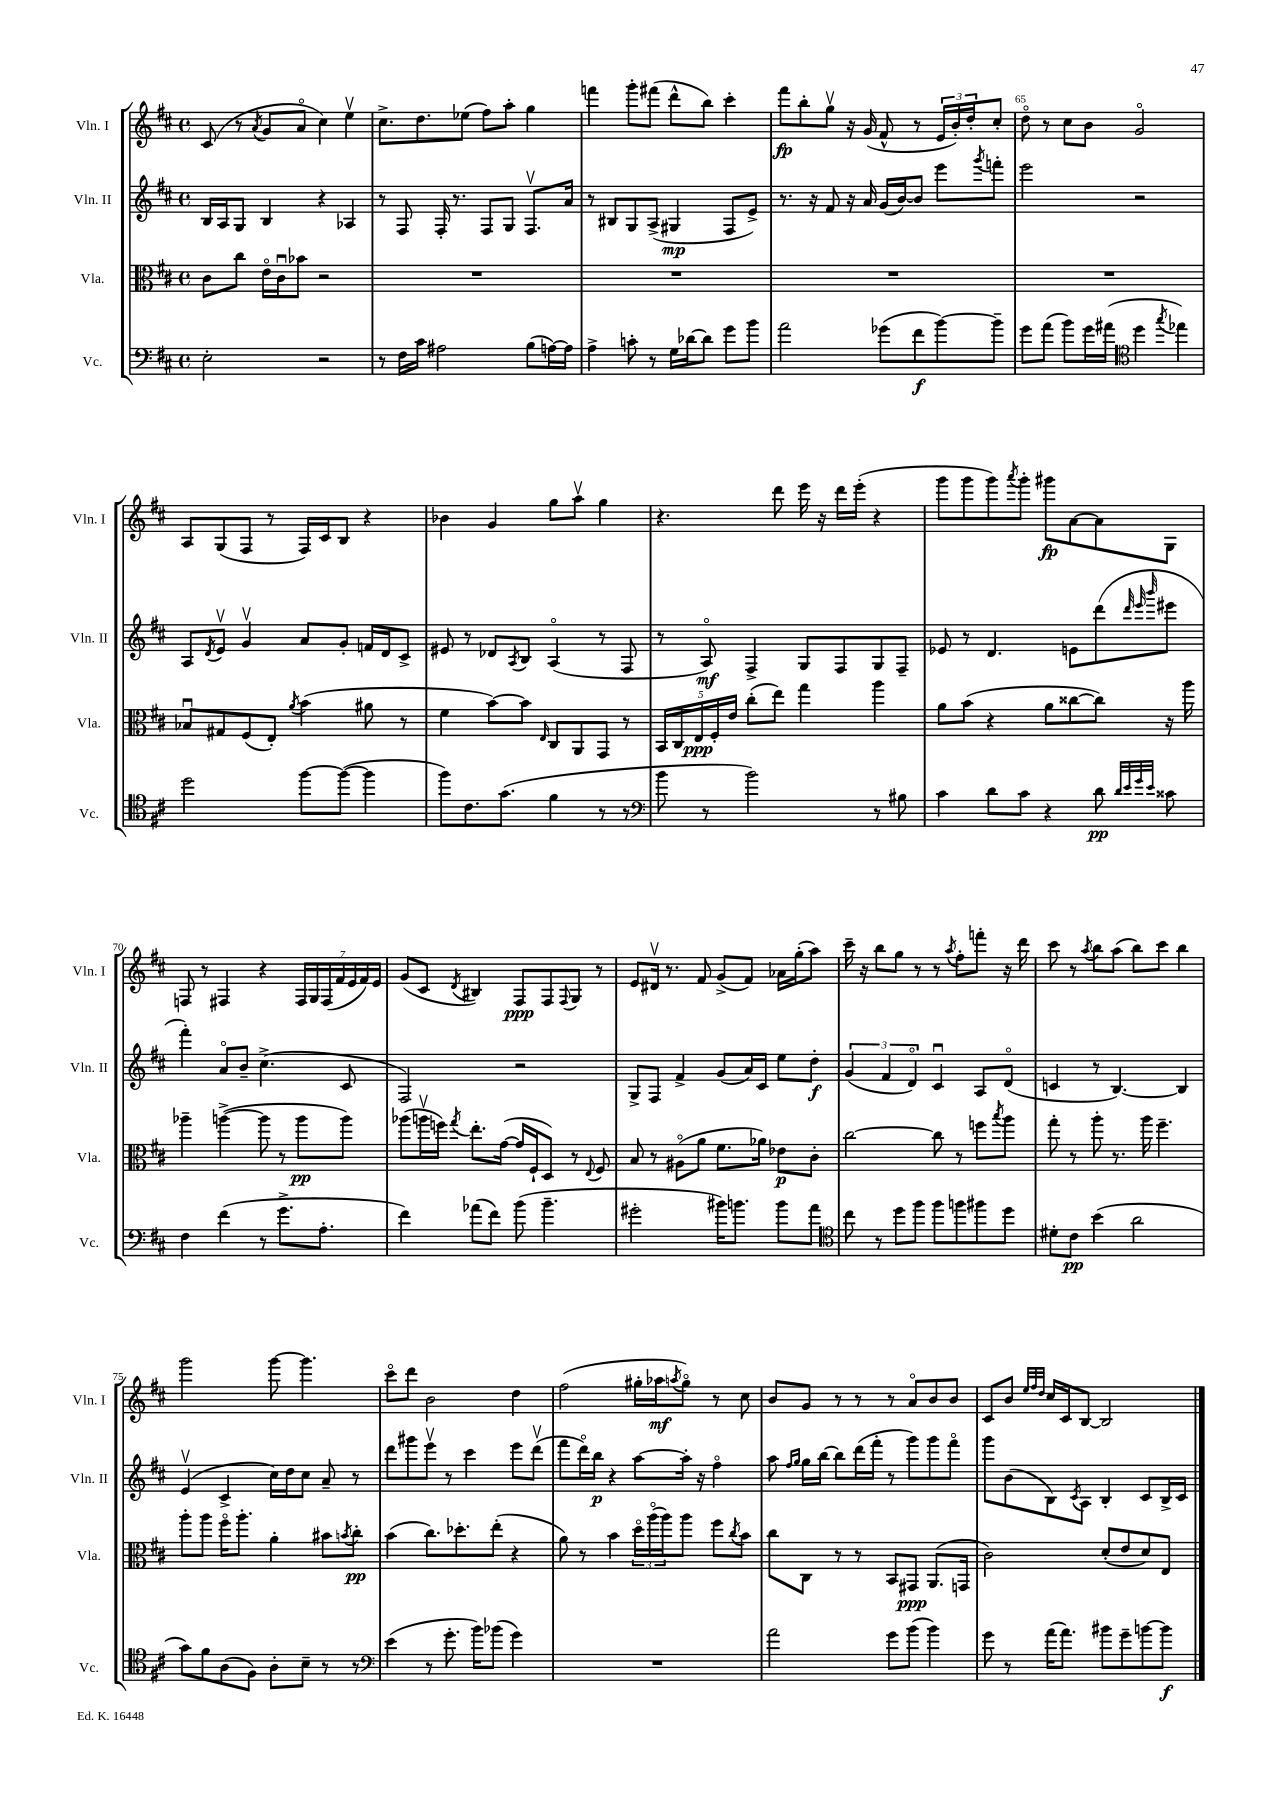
<<
\new StaffGroup <<
\new Staff = "s0" \with { instrumentName = "Vln. I" shortInstrumentName = "Vln. I" } {
    \clef treble \key d \major \defaultTimeSignature \time 4/4
    cis'8( r8 \acciaccatura { a'8 } g'8 a'8\flageolet cis''4) e''4\upbow |
    cis''8.-> d''8. ees''8( fis''8) a''8-. g''4 |
    f'''4 g'''8-. fis'''8( d'''8-^ b''8) cis'''4-. |
    fis'''8\fp b''8-. g''8\upbow r16 g'16( fis'8-^ r8 \tuplet 3/2 { e'16 b'16-.) d''16-. } cis''8-. |
    d''8\flageolet r8 cis''8 b'8 g'2\flageolet |
    a8 g8( fis8 r8 fis16) cis'16 b8 r4 |
    bes'4 g'4 g''8 a''8\upbow g''4 |
    r4. d'''8 e'''16 r16 d'''16 e'''16-.( r4 |
    g'''8 g'''8 g'''8) \acciaccatura { a'''8 } g'''8-. gis'''8\fp a'8~ a'8 g8 |
    f8 r8 fis4 r4 \tuplet 7/4 { fis16 g16 fis16( fis'16 e'16 fis'16) e'16 } |
    g'8( cis'8 \acciaccatura { d'8 } bis4) fis8\ppp fis8 \appoggiatura { fis8 } g8 r8 |
    e'8 dis'16\upbow r8. fis'8 g'8->( fis'8) aes'16 g''16-.( a''8) |
    cis'''16-- r16 b''8 g''8 r8 r8 \acciaccatura { a''8 } fis''8-. f'''8-. r16 d'''16 |
    cis'''8 r8 \acciaccatura { a''8 } b''8 a''8( b''8) cis'''8 b''4 |
    g'''2 g'''8~ g'''4. |
    cis'''8\flageolet d'''8 b'2 d''4 |
    fis''2( gis''16-. aes''16\mf \acciaccatura { a''8 } gis''8\flageolet) r8 cis''8 |
    b'8 g'8 r8 r8 r8 a'8\flageolet b'8 b'8 |
    cis'8 b'8 \grace { e''32 fis''32 d''32 } cis''16 cis'16 b8~ b2 \bar "|." |
}
\new Staff = "s1" \with { instrumentName = "Vln. II" shortInstrumentName = "Vln. II" } {
    \clef treble \key d \major \defaultTimeSignature \time 4/4
    b16 a16 g8 b4 r4 aes4 |
    r8 fis8 fis16-. r8. fis8 g8 fis8.\upbow a'16 |
    r8 bis8 g8 a8->( gis4\mp fis8 e'8->) |
    r8. r16 fis'8 r16 a'16 g'16( b'16~) b'8 e'''8 \acciaccatura { g'''8 } f'''8-. |
    e'''2 r2 |
    a8 \acciaccatura { d'8 } e'8\upbow g'4\upbow a'8 g'8-. f'16 d'16 cis'8-> |
    eis'8 r8 des'8 \acciaccatura { a8 } b8 a4\flageolet( r8 fis8 |
    r8 a8\flageolet\mf) fis4-> g8 fis8 g8 fis8-- |
    ees'8 r8 d'4. e'8 d'''8( \grace { d'''32 e'''32 b'''32 } eis'''8 |
    fis'''4-.) a'8\flageolet b'8-- cis''4.->( cis'8 |
    fis2) r2 |
    g8-> fis8 fis'4-> g'8( a'16) cis'16 e''8 d''8-.\f |
    \tuplet 3/2 { g'4( fis'4 d'4\flageolet) } cis'4\downbow a8 d'8\flageolet( |
    c'4 r8 b4.~) b4 |
    e'4\upbow( cis'4-> cis''16) d''16 cis''8 a'8-- r8 |
    d'''8 gis'''8 e'''8\upbow r8 cis'''4 e'''8 d'''8\upbow( |
    fis'''8 d'''16\flageolet) b''16\p r4 a''8~ a''16-. r16 fis''4\flageolet |
    a''8 \grace { fis''16 g''16 } g''16 b''16~ b''8 d'''16( fis'''16-. r8 g'''8) g'''8 fis'''8\flageolet |
    g'''8 b'8( b8) \acciaccatura { cis'8 } a8 b4-. cis'8 b16-> cis'16 \bar "|." |
}
\new Staff = "s2" \with { instrumentName = "Vla." shortInstrumentName = "Vla." } {
    \clef alto \key d \major \defaultTimeSignature \time 4/4
    cis'8 cis''8 e'16\flageolet cis'16\downbow bes'8 r2 |
    R1 |
    R1 |
    R1 |
    R1 |
    bes8\downbow gis8 fis8( e8-.) \acciaccatura { a'8 } b'4( ais'8 r8 |
    fis'4 b'8~) b'8 \grace { e16 } cis8 a,8 g,8 r8 |
    \tuplet 5/4 { b,16 cis16 e16\ppp fis16-. e'16 } cis''8-.( e''8) g''4 a''4 |
    a'8 b'8( r4 a'8 cisis''8~ cisis''8) r16 a''16 |
    aes''4-- a''4~->( a''8 r8 a''8\pp a''8) |
    aes''8( a''16\upbow f''16) \acciaccatura { g''8 } e''8.-. g'16~( g'16 fis16-! d8) r8 \appoggiatura { e8 } fis8 |
    b8 r8 ais8\flageolet( a'8 fis'8. aes'16) ees'8\p cis'8-. |
    cis''2~ cis''8 r8 f''8 \acciaccatura { b''8 } a''8 |
    g''8-. r8 a''8-. r8. a''16 fis''4.-- |
    a''8-. a''8 fis''16\flageolet a''8.-. a'4-. bis'8 \acciaccatura { b'8 } cis''8-.\pp |
    b'4( cis''8.) des''8.-. e''8-.( r4 |
    a'8) r8 b'4 \tuplet 3/2 { d''16\flageolet a''16\flageolet( a''16) } a''8 fis''8 \acciaccatura { cis''8 } b'8 |
    cis''8 cis8 r8 r8 b,8 gis,8\ppp a,8.( g,16 |
    cis'2) d'8-.( e'8 d'8) e8 \bar "|." |
}
\new Staff = "s3" \with { instrumentName = "Vc." shortInstrumentName = "Vc." } {
    \clef bass \key d \major \defaultTimeSignature \time 4/4
    e2-. r2 |
    r8 fis16 cis'16 ais2 b8( a16~) a16 |
    a4-> c'8-. r8 g16 des'16~ des'8 g'8 b'8 |
    a'2 ges'8( fis'8\f b'8~) b'8-- |
    g'8 a'8( b'8) g'16 ais'16( \clef tenor d''4 \acciaccatura { g''8 } ees''4) |
    d''2 fis''8~ fis''8~( fis''4 |
    fis''8) cis'8. g'8.( fis'4 r8 r8 |
    \clef bass b'8 r8 b'2) r8 bis8 |
    cis'4 d'8 cis'8 r4 d'8\pp \grace { d'32 e'32 g'32 e'32 } cisis'8 |
    fis4 fis'4( r8 g'8.-> a8.-. |
    fis'4) aes'8( fis'8) b'8( b'4.-- |
    gis'2-. bis'16) b'8. b'8 a'8 |
    \clef tenor cis''8 r8 d''8 fis''8 fis''8 f''8 fis''8 d''8 |
    dis'8-. cis'8\pp b'4( a'2 |
    g'8) fis'8 a8( fis8) a8-. b8-- r8 r8 |
    \clef bass e'4( r8 g'8.-. b'16) bes'8( g'4) |
    R1 |
    a'2 g'8 b'8( b'4) |
    g'8 r8 a'16( a'8.) bis'8 g'8-- b'8~ b'8\f \bar "|." |
}
>>
>>
\layout { \context { \Score currentBarNumber = #61 \override BarNumber.break-visibility = ##(#f #t #t) barNumberVisibility = #(every-nth-bar-number-visible 5) } }
